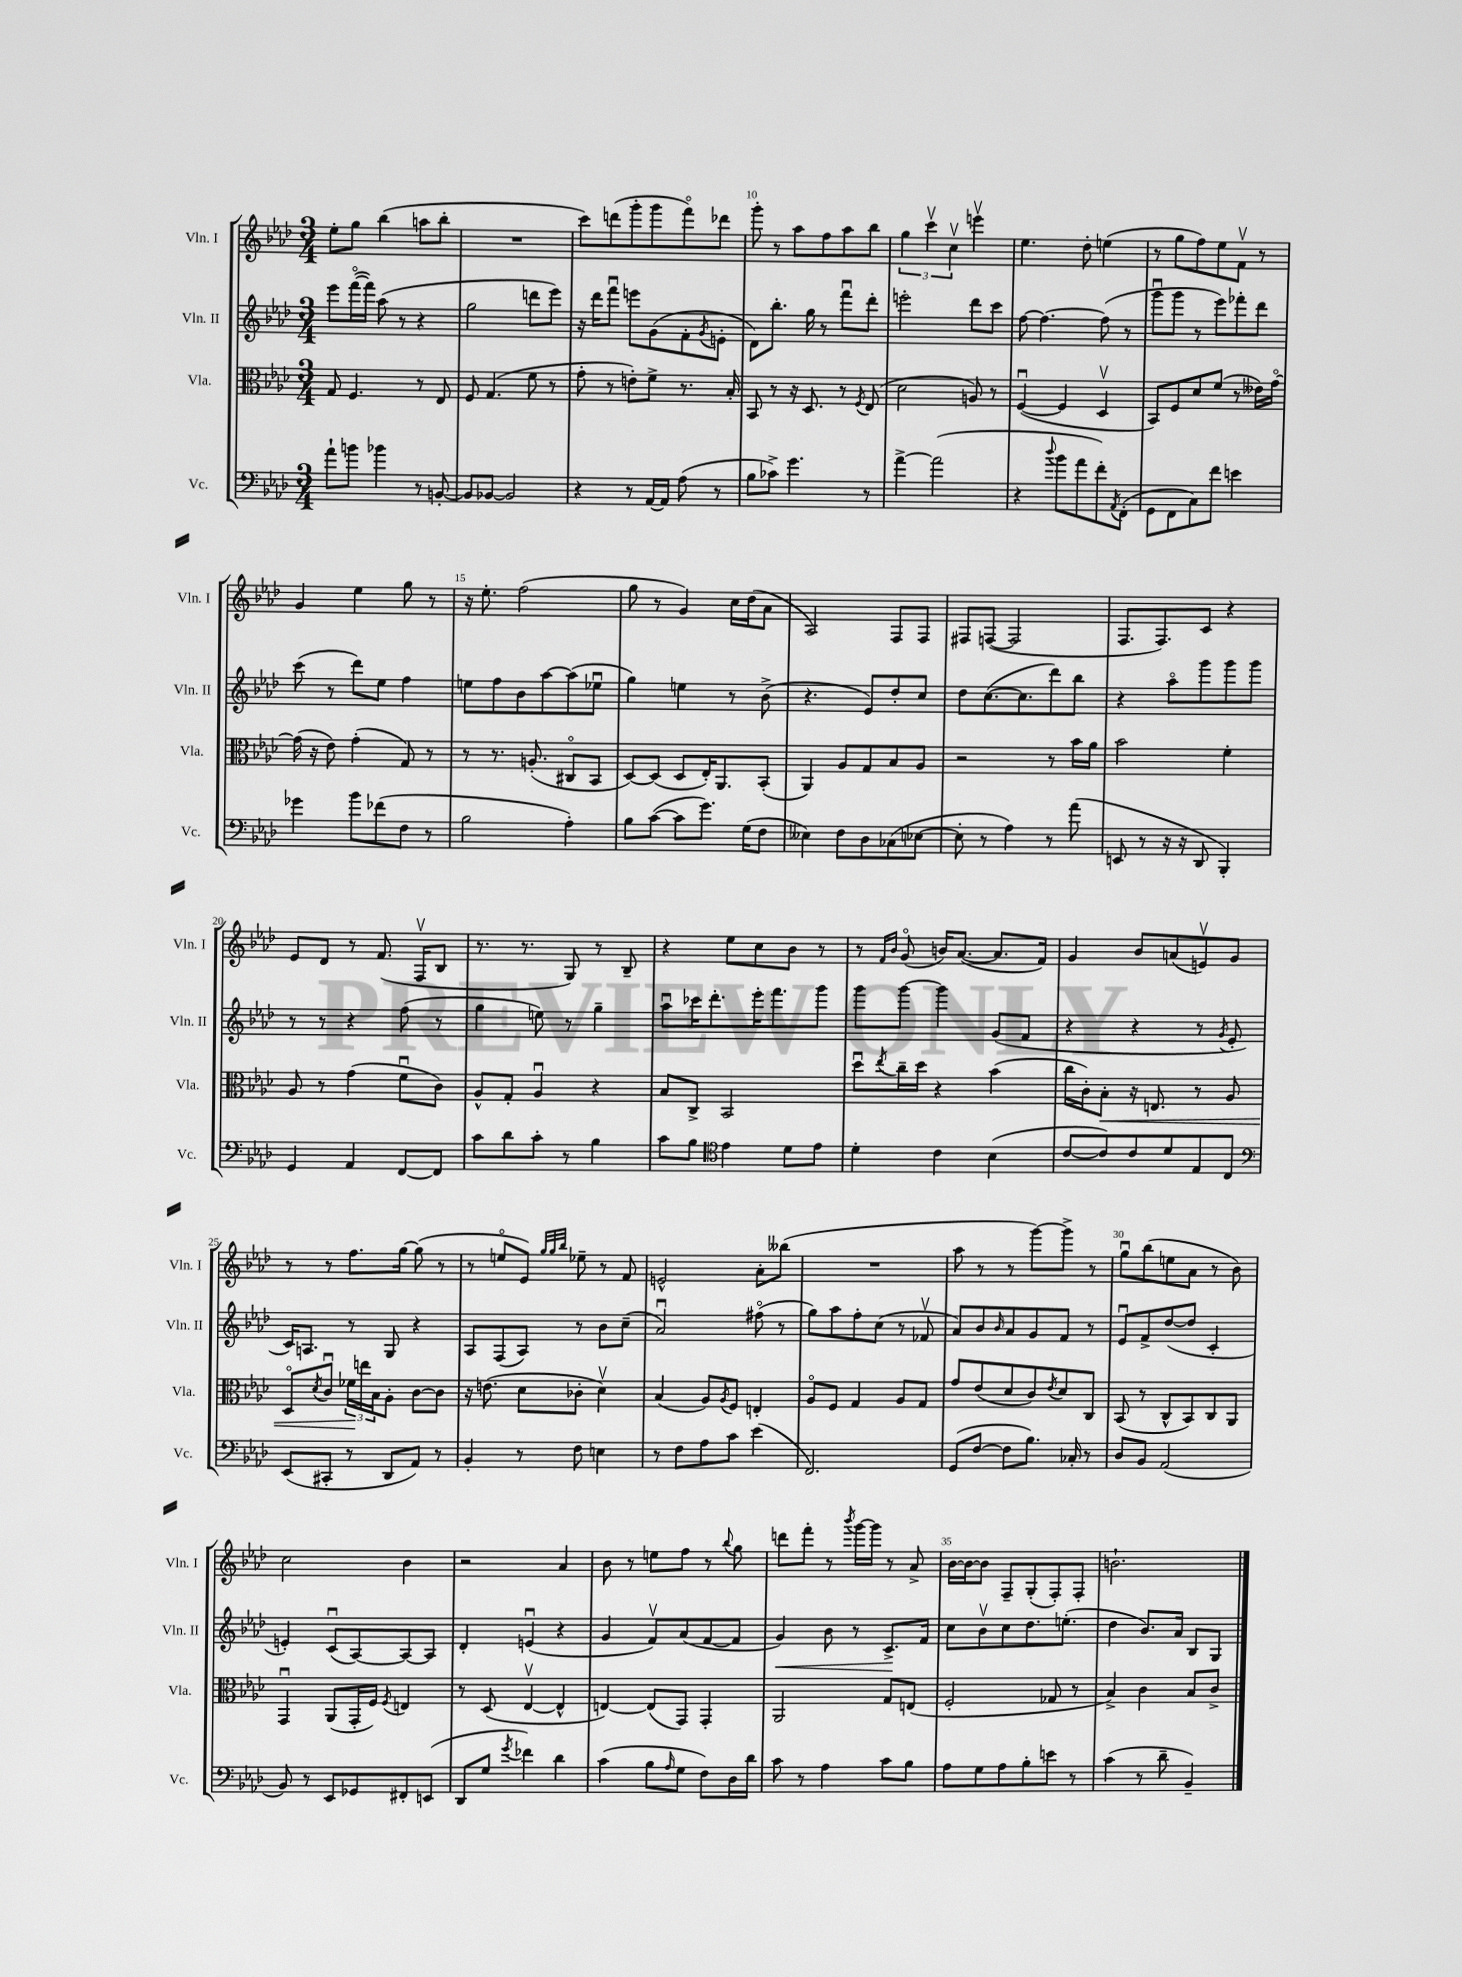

**kern	**kern	**dynam	**kern	**dynam	**kern
*part4	*part3	*part3	*part2	*part2	*part1
*staff4	*staff3	*staff3	*staff2	*staff2	*staff1
*I"Vc.	*I"Vla.	*	*I"Vln. II	*	*I"Vln. I
*I'Vc.	*I'Vla.	*	*I'Vln. II	*	*I'Vln. I
*clefF4	*clefC3	*	*clefG2	*	*clefG2
*k[b-e-a-d-]	*k[b-e-a-d-]	*	*k[b-e-a-d-]	*	*k[b-e-a-d-]
*M3/4	*M3/4	*	*M3/4	*	*M3/4
=7	=7	=7	=7	=7	=7
8a-`\L	8G/	.	8eee-\L	.	8ee-'\L
8bn\J	4.F/	.	([16fff\L	.	8gg\J
.	.	.	16fff\JJ])	.	.
4b-X\	.	.	(8aa-\	.	(4bb-\
.	.	.	8r	.	.
8r	8r	.	4r	.	8aan\L
[8BBn'/	8E-/	.	.	.	8bb-'\J
=8	=8	=8	=8	=8	=8
8BB/L]	8F/	.	2gg\	.	2.r
[8BB-X/J	(4.G/	.	.	.	.
2BB-/]	.	.	.	.	.
.	8f\	.	8dddn\L	.	.
.	8r	.	8eee-\J)	.	.
=9	=9	=9	=9	=9	=9
4r	8g'\	.	16r	.	8ccc\L)
.	.	.	16ddd-\KL	.	.
.	8r	.	8fffu\J	.	(8dddn\
8r	8en'\L)	.	8eeen\L	.	8ggg'\
[16AA-/LL	8f^\J	.	(8g\	.	8ggg\
16AA-/JJ]	.	.	.	.	.
(8A-\	8.r	.	8f'\	.	8fff\)
.	.	.	8qg/	.	.
8r	.	.	8en'\J	.	8ddd-X\J
.	16B-'/	.	.	.	.
=10	=10	=10	=10	=10	=10
8B-\L	8BB-/	.	8d-\L)	.	8ggg'\
8c-X^\J)	8r	.	8.bb-'\J	.	8r
4.g\	16r	.	.	.	8aa-\L
.	8.D-/	.	16gg\	.	.
.	.	.	8r	.	8ff\
.	8r	.	8fffu\L	.	8aa-\
.	8qF/	.	.	.	.
8r	(8E-/	.	8ddd-'\J	.	8bb-\J
=11	=11	=11	=11	=11	=11
[4a-^\	2d-\	.	2eeen'\	.	6gg\
.	.	.	.	.	6cccv\
(2a-\]	.	.	.	.	.
.	.	.	.	.	6ccv\
.	8An/)	.	8ddd-\L	.	4eeenv\
.	8r	.	8ccc\J	.	.
=12	=12	=12	=12	=12	=12
4r	([4Fu/	.	[8ff\	.	4.ee-\
.	.	.	4.ff\_	.	.
8qqdd-/	.	.	.	.	.
8b-\L	4F/]	.	.	.	.
8a-\	.	.	.	.	8dd-'\
8f'\)	4D-v/	.	(8ff\]	.	(4een\
8qAA-/	.	.	.	.	.
(8FF'\J	.	.	8r	.	.
=13	=13	=13	=13	=13	=13
8GG\L	8BB-/L)	.	8gggu\L	.	8r
8FF\	8F/	.	8ggg\J	.	8gg\L
8C\)	8d-/	.	8r	.	8ff\)
8f\J	(8f/J	.	8eee-\L)	.	8ee-\
4en\	8r	.	8fff-X'\	.	8fv\J
.	16e--X\LL)	.	8ddd-\J	.	8r
.	[16g\JJ	.	.	.	.
!!LO:LB:g=z
=14	=14	=14	=14	=14	=14
4g-X\	(16g\]	.	(8ccc\	.	4g/
.	16r	.	.	.	.
.	8e-\)	.	8r	.	.
8b-\L	(4g'\	.	8ddd-\L)	.	4ee-\
(8f-X\	.	.	8ee-\J	.	.
8F\J	8G/)	.	4ff\	.	8gg\
8r	8r	.	.	.	8r
=15	=15	=15	=15	=15	=15
2B-\	8r	.	8een\L	.	16r
.	.	.	.	.	8.ee-'\
.	8.r	.	8ff\	.	.
.	.	.	8b-\	.	(2ff\
.	(8.An'/	.	.	.	.
.	.	.	[8aa-\	.	.
4A-'\)	8C#X/L	.	(8aa-\]	.	.
.	8BB-/J	.	8ee-Xu\J	.	.
=16	=16	=16	=16	=16	=16
8B-\L	[8D-/L)	.	4gg\)	.	8gg\
([8c\J	(8D-/J]	.	.	.	8r
8c\L]	8D-/L	.	4een\	.	4g/)
8.g\J)	16E-'/K)	.	.	.	.
.	8.AA-/	.	.	.	.
.	.	.	8r	.	16cc\LL
(16G\KL	.	.	.	.	(16dd-\J
8F\J	(8BB-'/J	.	(8b-^\	.	8a-\J
=17	=17	=17	=17	=17	=17
4E--X\)	4AA-/)	.	4.r	.	2A-/)
8F\L	8A-/L	.	.	.	.
8D-\	8G/	.	8e-/L)	.	.
(8C-X\	8B-/	.	8dd-'/	.	8F/L
[8E-X\J	8A-/J	.	8cc/J	.	8F/J
=18	=18	=18	=18	=18	=18
8E-'\]	2r	.	8dd-\L	.	8F#X/L
8r	.	.	([8.cc\	.	([8Fn/J
4A-\)	.	.	.	.	2F/]
.	.	.	8.cc\]	.	.
8r	8r	.	8ddd-\)	.	.
(8a-\	16b-\LL	.	8bb-\J	.	.
.	16a-\JJ	.	.	.	.
=19	=19	=19	=19	=19	=19
8EEn/	2b-\	.	4r	.	8.F/L
8r	.	.	.	.	.
.	.	.	.	.	8.F/)
16r	.	.	8aa-\L	.	.
16r	.	.	.	.	.
8DD-/	.	.	8ggg\	.	8c/J
4BBB-'/)	4f'\	.	8ggg\	.	4r
.	.	.	8ggg\J	.	.
!!LO:LB:g=z
=20	=20	=20	=20	=20	=20
4GG/	8A-/	.	8r	.	8e-/L
.	8r	.	8r	.	8d-/J
4AA-/	(4g\	.	4r	.	8r
.	.	.	.	.	(8.f/
[8FF/L	8fu\L	.	(8ff\	.	.
.	.	.	.	.	16Fv/KL
8FF/J]	8c\J)	.	8r	.	8B-/J
=21	=21	=21	=21	=21	=21
8c\L	8A-^^/L	.	4gg\	.	8.r
8d-\	8G'/J	.	.	.	.
.	.	.	.	.	8.r
8c'\J	4A-u/	.	8een\)	.	.
8r	.	.	8r	.	8G/)
4B-\	4r	.	4gg~\	.	8r
.	.	.	.	.	8B-~/
=22	=22	=22	=22	=22	=22
8c\L	8B-/L	.	8aa-u\L	.	4r
8B-\J	8C^/J	.	16ccc-X\K	.	.
.	.	.	8.ddd-'\	.	.
*clefC4	*	*	*	*	*
4e-\	2BB-/	.	.	.	8ee-\L
.	.	.	16eee-'\K	.	8cc\
.	.	.	8.fff\	.	.
8d-\L	.	.	.	.	8b-\J
8e-\J	.	.	8ggg\J	.	8r
=23	=23	=23	=23	=23	=23
4d-'\	8dd-u\L	.	8ggg\L	.	8r
.	.	.	.	.	16qqf/LL
.	8qee-/	.	.	.	16qqb-/JJ
.	16cc~\L	.	[8ggg\J	.	(8g/
.	16dd-\JJ	.	.	.	.
4c\	4r	.	4ggg\]	.	16bn/KL)
.	.	.	.	.	([8.a-/J
(4B-\	(4b-\	.	(8g/L	.	8.a-/L]
.	.	.	8f/J	.	.
.	.	.	.	.	16f/Jk)
=24	=24	=24	=24	=24	=24
[8c/L	16cc\LL	.	4r	.	4g/
.	16c'\J)	.	.	.	.
!	!	!LO:HP:b	!	!	!
8c/])	8B-'\J	<	.	.	.
8c/	16r	.	4r	.	8b-/L
.	8.En/	.	.	.	.
8d-/	.	.	.	.	(8an/
8E-/	8r	.	8r	.	8env/)
.	.	.	8qg/	.	.
8C/J	8A-/	.	8e-'/	.	8g/J
!!LO:LB:g=z
=25	=25	=25	=25	=25	=25
*clefF4	*	*	*	*	*
(8EE-/L	8D-/L	.	16c/KL)	.	8r
.	.	.	8.An/J	.	.
.	8qd-/	.	.	.	.
8CC#X'/J	8cu/J	.	.	.	8r
8r	24f-X\LL	.	8r	.	8.ff\L
.	24een\	[	.	.	.
.	24B-\J	.	.	.	.
8DD-/L	8A-'\J	.	8G/	.	.
.	.	.	.	.	[16gg\Jk
8AA-/J)	[8c\L	.	4r	.	(8gg\]
8r	8c\J]	.	.	.	8r
=26	=26	=26	=26	=26	=26
4BB-'/	16r	.	8A-/L	.	8r
.	(8.en\	.	.	.	.
.	.	.	(8F/	.	8een/L
8r	8d-\L	.	8A-/J)	.	8e-/J)
.	.	.	.	.	32qqgg/LLL
.	.	.	.	.	32qqgg/
.	.	.	.	.	32qqbb-/JJJ
8F\	8c-X'\J	.	8r	.	8ee-X~\
4En\	4d-v\)	.	8b-\L	.	8r
.	.	.	(8cc~\J	.	8f/
=27	=27	=27	=27	=27	=27
8r	(4B-/	.	2a-u/)	.	2en^^/
8F\L	.	.	.	.	.
8A-\	8A-/L)	.	.	.	.
.	8qA-/	.	.	.	.
8c\J	8F/J	.	.	.	.
(4e-\	4En'/	.	(8ff#X\	.	8a-'\L
.	.	.	8r	.	(8bb--X\J
=28	=28	=28	=28	=28	=28
2.FF/)	8A-/L	.	8gg\L)	.	2.r
.	8F/J	.	8aa-\	.	.
.	4G/	.	8ff'\	.	.
.	.	.	(8cc\J	.	.
.	8A-/L	.	8r	.	.
.	8G/J	.	8f-Xv/	.	.
=29	=29	=29	=29	=29	=29
(8GG/L	8g/L	.	8a-/L)	.	8aa-\
[8F/J	(8e-/	.	8b-/	.	8r
.	.	.	16qqb-/	.	.
8F\L]	8d-/	.	8a-/	.	8r
8.B-\J)	8c/)	.	8g/	.	[8ggg\L)
.	8qe-/	.	.	.	.
.	8d-/	.	8f/J	.	8ggg^\J]
16C-X'/	.	.	.	.	.
8r	8C/J	.	8r	.	8r
=30	=30	=30	=30	=30	=30
8D-/L	(8BB-/	.	8e-u/L	.	8ggu\L
8BB-/J	8r	.	8f^/	.	(8bb-\
(2AA-/	8C^^/L	.	([8dd-/	.	8een\
.	8BB-/)	.	8dd-/J]	.	8a-\J
.	8C/	.	4c'/	.	8r
.	8AA-/J	.	.	.	8b-\)
!!LO:LB:g=z
=31	=31	=31	=31	=31	=31
8BB-/)	4GGu/	.	4en'/)	.	2cc\
8r	.	.	.	.	.
8EE-/L	(8AA-/L	.	(8cu/L	.	.
8GG-X/	16GG'/L	.	[8A-/)	.	.
.	16F/JJ)	.	.	.	.
.	8qF/	.	.	.	.
8FF#X'/	4En/	.	8A-/_	.	4b-\
(8EEn/J	.	.	8A-/J]	.	.
=32	=32	=32	=32	=32	=32
8DD-/L	8r	.	4d-'/	.	2r
8G/J	(8D-/	.	.	.	.
8qg/	.	.	.	.	.
4f-X\)	[4E-v/	.	(4enu/	.	.
4d-\	4E-^^/]	.	4r	.	4a-/
=33	=33	=33	=33	=33	=33
(4c\	[4En/)	.	4g/	.	8b-\
.	.	.	.	.	8r
8B-\L	(8E/L]	.	8fv/L)	.	8een\L
16qqA-/	.	.	.	.	.
8G\J	8GG/J)	.	(8a-/	.	8ff\J
8F\L)	4GG'/	.	[8f/	.	8r
.	.	.	.	.	8qqbb-/
16D-\L	.	.	8f/J]	.	8gg\
16d-\JJ	.	.	.	.	.
=34	=34	=34	=34	=34	=34
!	!	!	!	!LO:HP:b	!
8c\	2AA-/	.	4g/)	<	8dddn\L
8r	.	.	.	.	8fff'\J
4A-\	.	.	8b-\	.	8r
.	.	.	.	.	8qbbb-/
.	.	.	8r	.	[16ggg\LL
.	.	.	.	.	16ggg\JJ]
8c\L	8G/L	.	8.c^/L	.	8r
8B-\J	(8En/J	.	.	.	8a-^/
.	.	.	16f/Jk	[	.
=35	=35	=35	=35	=35	=35
8A-\L	2F'/	.	8cc\L	.	[16b-\LL
.	.	.	.	.	16b-\J_
8G\	.	.	8b-v\	.	8b-\J]
8A-\	.	.	8cc\	.	8F~/L
8B-'\	.	.	8.dd-\	.	(8G'/
8en\J	8G-X/	.	.	.	8F'/)
.	.	.	(8.een'\J	.	.
8r	8r	.	.	.	8F'/J
=36	=36	=36	=36	=36	=36
(4c\	4B-^/)	.	4dd-\	.	2.bn`\
8r	4c\	.	8.b-/L)	.	.
8d-~\	.	.	.	.	.
.	.	.	16a-/Jk	.	.
4BB-~/)	8B-/L	.	8B-/L	.	.
.	8c^/J	.	8G/J	.	.
==	==	==	==	==	==
*-	*-	*-	*-	*-	*-
